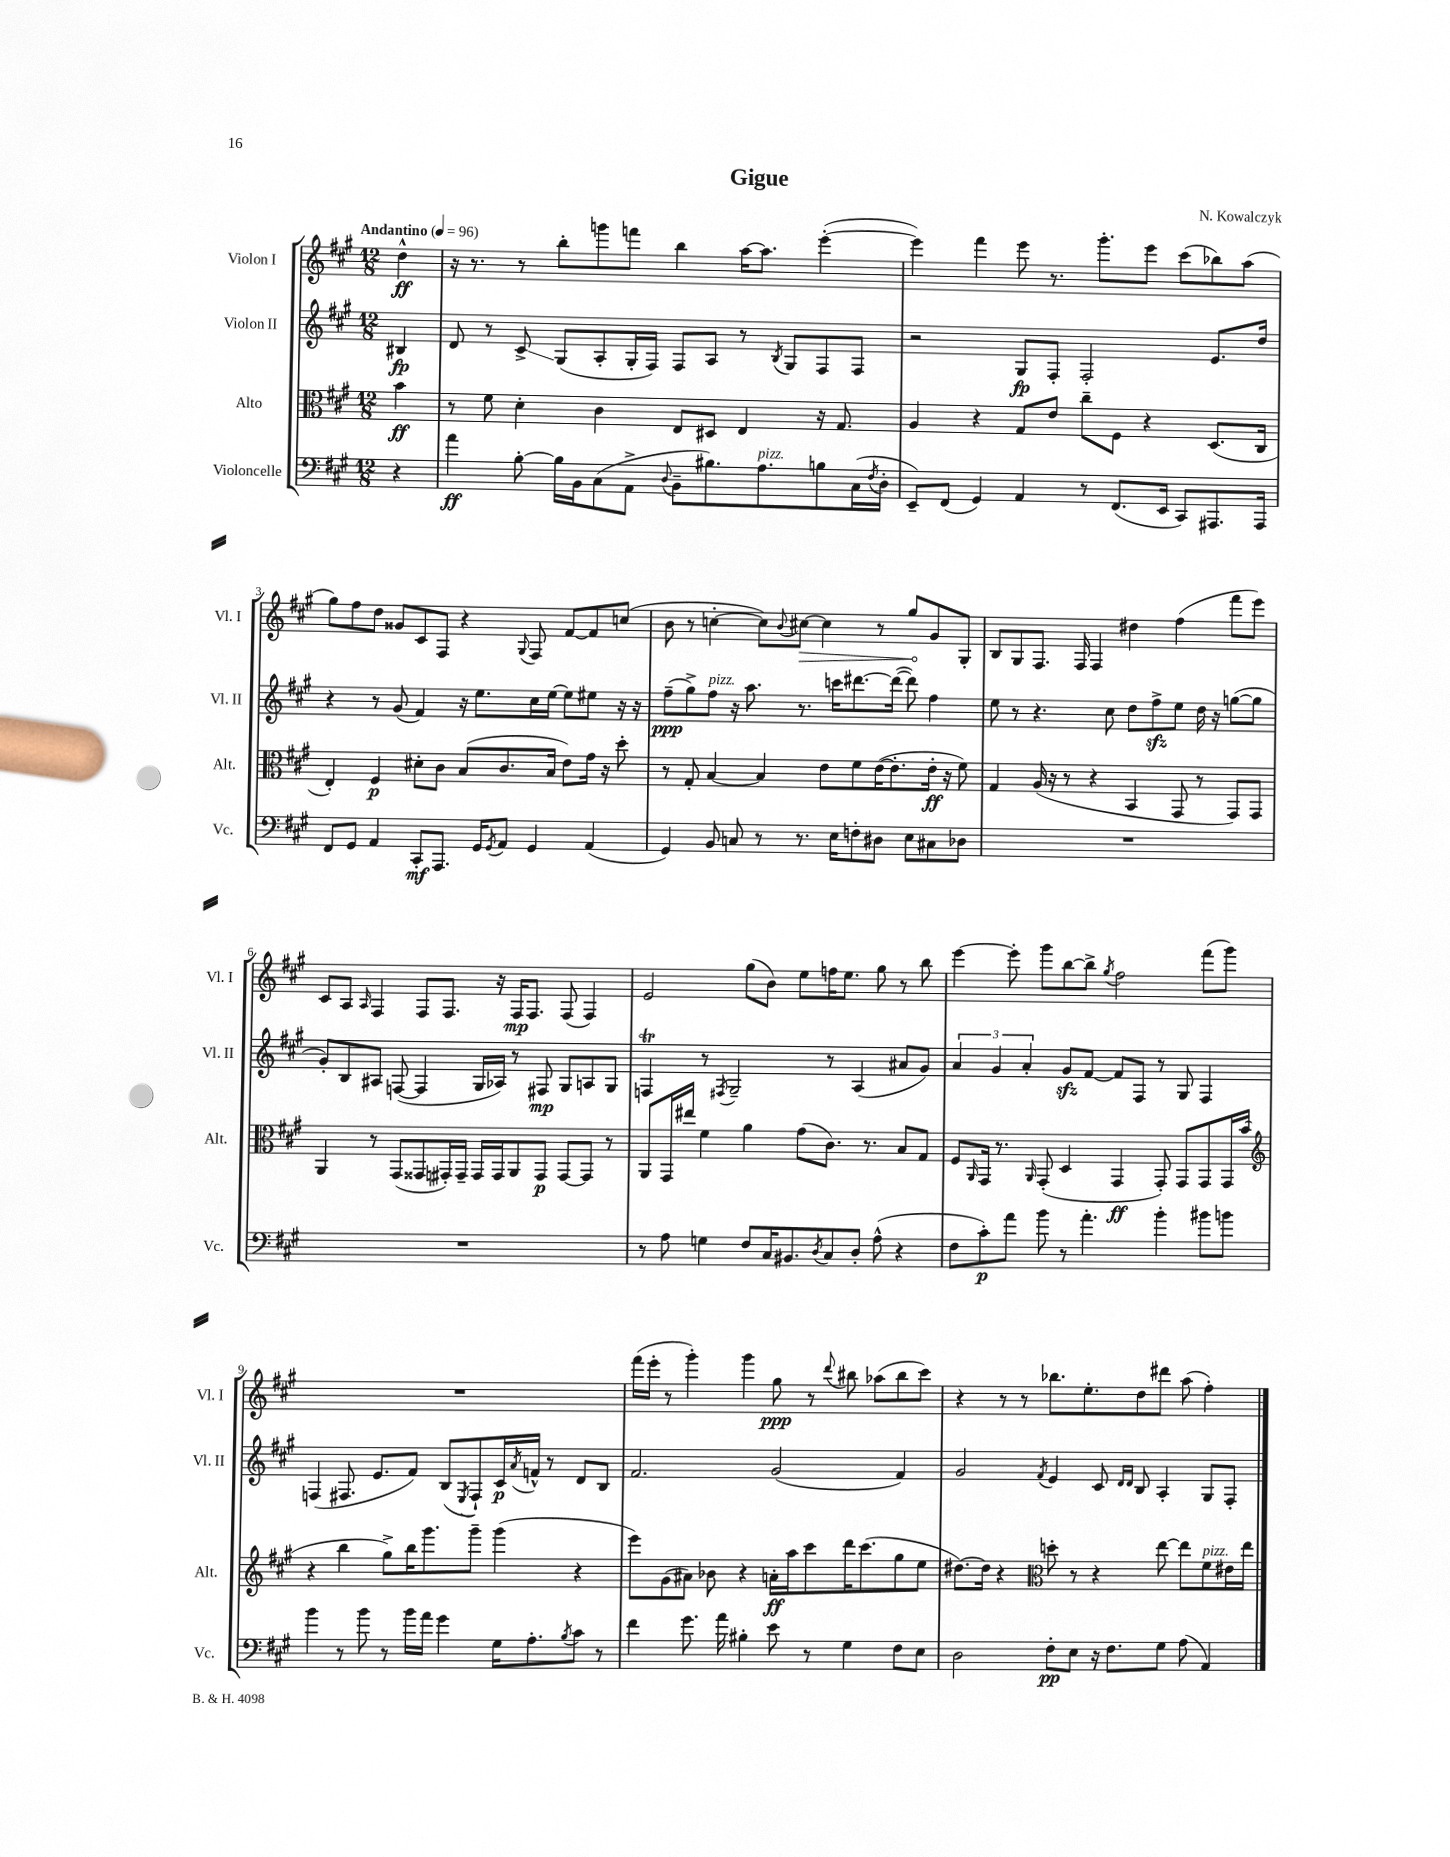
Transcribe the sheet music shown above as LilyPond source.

\header { title = "Gigue" composer = "N. Kowalczyk" }
<<
\new StaffGroup <<
\new Staff = "s0" \with { instrumentName = "Violon I" shortInstrumentName = "Vl. I" } {
    \clef treble \key a \major \numericTimeSignature \time 12/8 \partial 4 \tempo "Andantino" 4 = 96
    d''4-^\ff |
    r16 r8. r8 b''8-. g'''8 f'''8 b''4 a''16~ a''8. e'''4~-.( |
    e'''4) fis'''4 e'''8 r8. gis'''8.-. e'''8 cis'''8( bes''8) a''8( |
    gis''8) fis''8 d''8 gisis'8 cis'8 fis8 r4 \appoggiatura { gis8 } fis8 fis'8~ fis'8 c''8( |
    b'8 r8 c''4~-. c''8) \appoggiatura { b'8 } \once \override Hairpin.circled-tip = ##t cis''8~\> cis''4 r8 gis''8\! gis'8 gis8-. |
    b8 gis8 fis8. fis16 fis4 dis''4 fis''4( fis'''8 e'''8) |
    cis'8 a8 \grace { a16 } fis4 fis8 fis8. r16 fis16\mp fis8. fis8( fis4) |
    e'2 gis''8( b'8) e''8 f''16 e''8. gis''8 r8 b''8 |
    e'''4~ e'''8-. gis'''8 b''8~ b''8-> \acciaccatura { gis''8 } fis''2 fis'''8( gis'''8) |
    R1. |
    fis'''16( e'''16-. r8 gis'''4-.) gis'''4 gis''8\ppp r8 \appoggiatura { d'''8 } bis''8 aes''8( bis''8 cis'''8) |
    r4 r8 r8 bes''8. e''8.-. d''8 dis'''8 a''8( fis''4-.) \bar "|." |
}
\new Staff = "s1" \with { instrumentName = "Violon II" shortInstrumentName = "Vl. II" } {
    \clef treble \key a \major \numericTimeSignature \time 12/8 \partial 4
    bis4\fp |
    d'8 r8 cis'8->\glissando gis8( a8-. gis16-. fis16) fis8 a8 r8 \acciaccatura { b8 } gis8 fis8 fis8 |
    r2 gis8\fp fis8-. fis2-. e'8. d''16 |
    r4 r8 gis'8( fis'4) r16 e''8. cis''16 e''16~ e''8 eis''8 r16 r16 |
    fis''8--\ppp( gis''8->) fis''8^\markup { \italic "pizz." } r16 a''8. r8. c'''16 dis'''8.~ dis'''16~( dis'''8) fis''4 |
    e''8 r8 r4. cis''8 d''8 fis''8->\sfz e''8 d''16 r16 g''8~( g''8 |
    gis'8-.) b8 ais8 f8~( f4 gis16 aes16) r8 fis8\mp gis8 a8 gis8 |
    f4\trill r8 \acciaccatura { fis8 } gis2-- r8 a4( ais'8 gis'8) |
    \tuplet 3/2 { a'4 gis'4 a'4-. } gis'8\sfz fis'8~ fis'8 fis8 r8 gis8 fis4 |
    f4( fis8. e'8. fis'8) b8( \acciaccatura { e8 } fis8-!) cis'16\p \acciaccatura { a'8 } f'16-^ r8 d'8 b8 |
    fis'2. gis'2( fis'4) |
    gis'2 \acciaccatura { fis'8 } e'4 cis'8 \grace { d'16 d'16 } b8 a4-. gis8 fis8-. \bar "|." |
}
\new Staff = "s2" \with { instrumentName = "Alto" shortInstrumentName = "Alt." } {
    \clef alto \key a \major \numericTimeSignature \time 12/8 \partial 4
    b'4\ff |
    r8 fis'8 d'4-. cis'4 e8 dis8 e4 r16 gis8. |
    a4 r4 gis8 e'8 cis''8-- fis8 r4 d8.( cis16 |
    e4-.) fis4\p dis'8-. cis'8 b8( cis'8. b16 e'8) gis'16 r16 d''8-. |
    r8 gis8-. b4~ b4 e'8 fis'8 e'16~( e'8.-. e'16-.\ff r16 fis'8) |
    gis4 a16( r16 r8 r4 b,4 gis,8 r8 gis,8) gis,8 |
    a,4 r8 gis,8( gisis,8 gis,16-.) gis,16-- gis,16 gis,16 a,8 gis,8\p gis,8~ gis,8 r8 |
    a,8 gis,16 eis''16 fis'4 a'4 gis'8( cis'8.) r8. b8 gis8 |
    fis8 \grace { a,16 } gis,16 r8. \grace { a,16 } gis,8-.( d4 gis,4\ff gis,8-.) gis,8 gis,8 gis,16 b'16( |
    \clef treble r4 b''4 gis''8->) b''16 gis'''8. gis'''8-- gis'''4( r4 |
    e'''8) gis'8( ais'8) bes'8 r4 a'16-.\ff a''16 cis'''8 d'''16 cis'''8.( gis''8 e''8 |
    dis''8.~) dis''16 r4 \clef alto d''8-. r8 r4 e''8~ e''8 fis'8^\markup { \italic "pizz." } eis'16 e''16 \bar "|." |
}
\new Staff = "s3" \with { instrumentName = "Violoncelle" shortInstrumentName = "Vc." } {
    \clef bass \key a \major \numericTimeSignature \time 12/8 \partial 4
    r4 |
    a'4\ff b8~-. b16 b,16 cis8( a,8-> \appoggiatura { d8 } b,8-- bis8.) a8.^\markup { \italic "pizz." } b8 cis16( \acciaccatura { fis8 } d16-. |
    e,8--) fis,8( gis,4) a,4 r8 fis,8.( e,16 cis,8) ais,,8. ais,,16 |
    fis,8 gis,8 a,4 cis,8-.\mf a,,8. gis,16 \acciaccatura { gis,8 } a,8 gis,4 a,4( |
    gis,4) b,8 c8 r8 r8. e16 f8-. dis8 e8 cis8 des8 |
    R1. |
    R1. |
    r8 a8 g4 fis8 cis16 bis,8. \acciaccatura { d8 } cis8 d8-. a8-^( r4 |
    fis8 cis'8-.\p) a'8 b'8 r8 a'4.-. b'4-. bis'8 b'8 |
    b'4 r8 b'8 r8 b'16 a'16 gis'4 gis16 a8.-. \acciaccatura { b8 } cis'8 r8 |
    fis'4 gis'8. a'16 bis4-. e'8 r8 gis4 fis8 e8 |
    d2 fis8-.\pp e8 r16 fis8. gis8 a8( a,4) \bar "|." |
}
>>
>>
